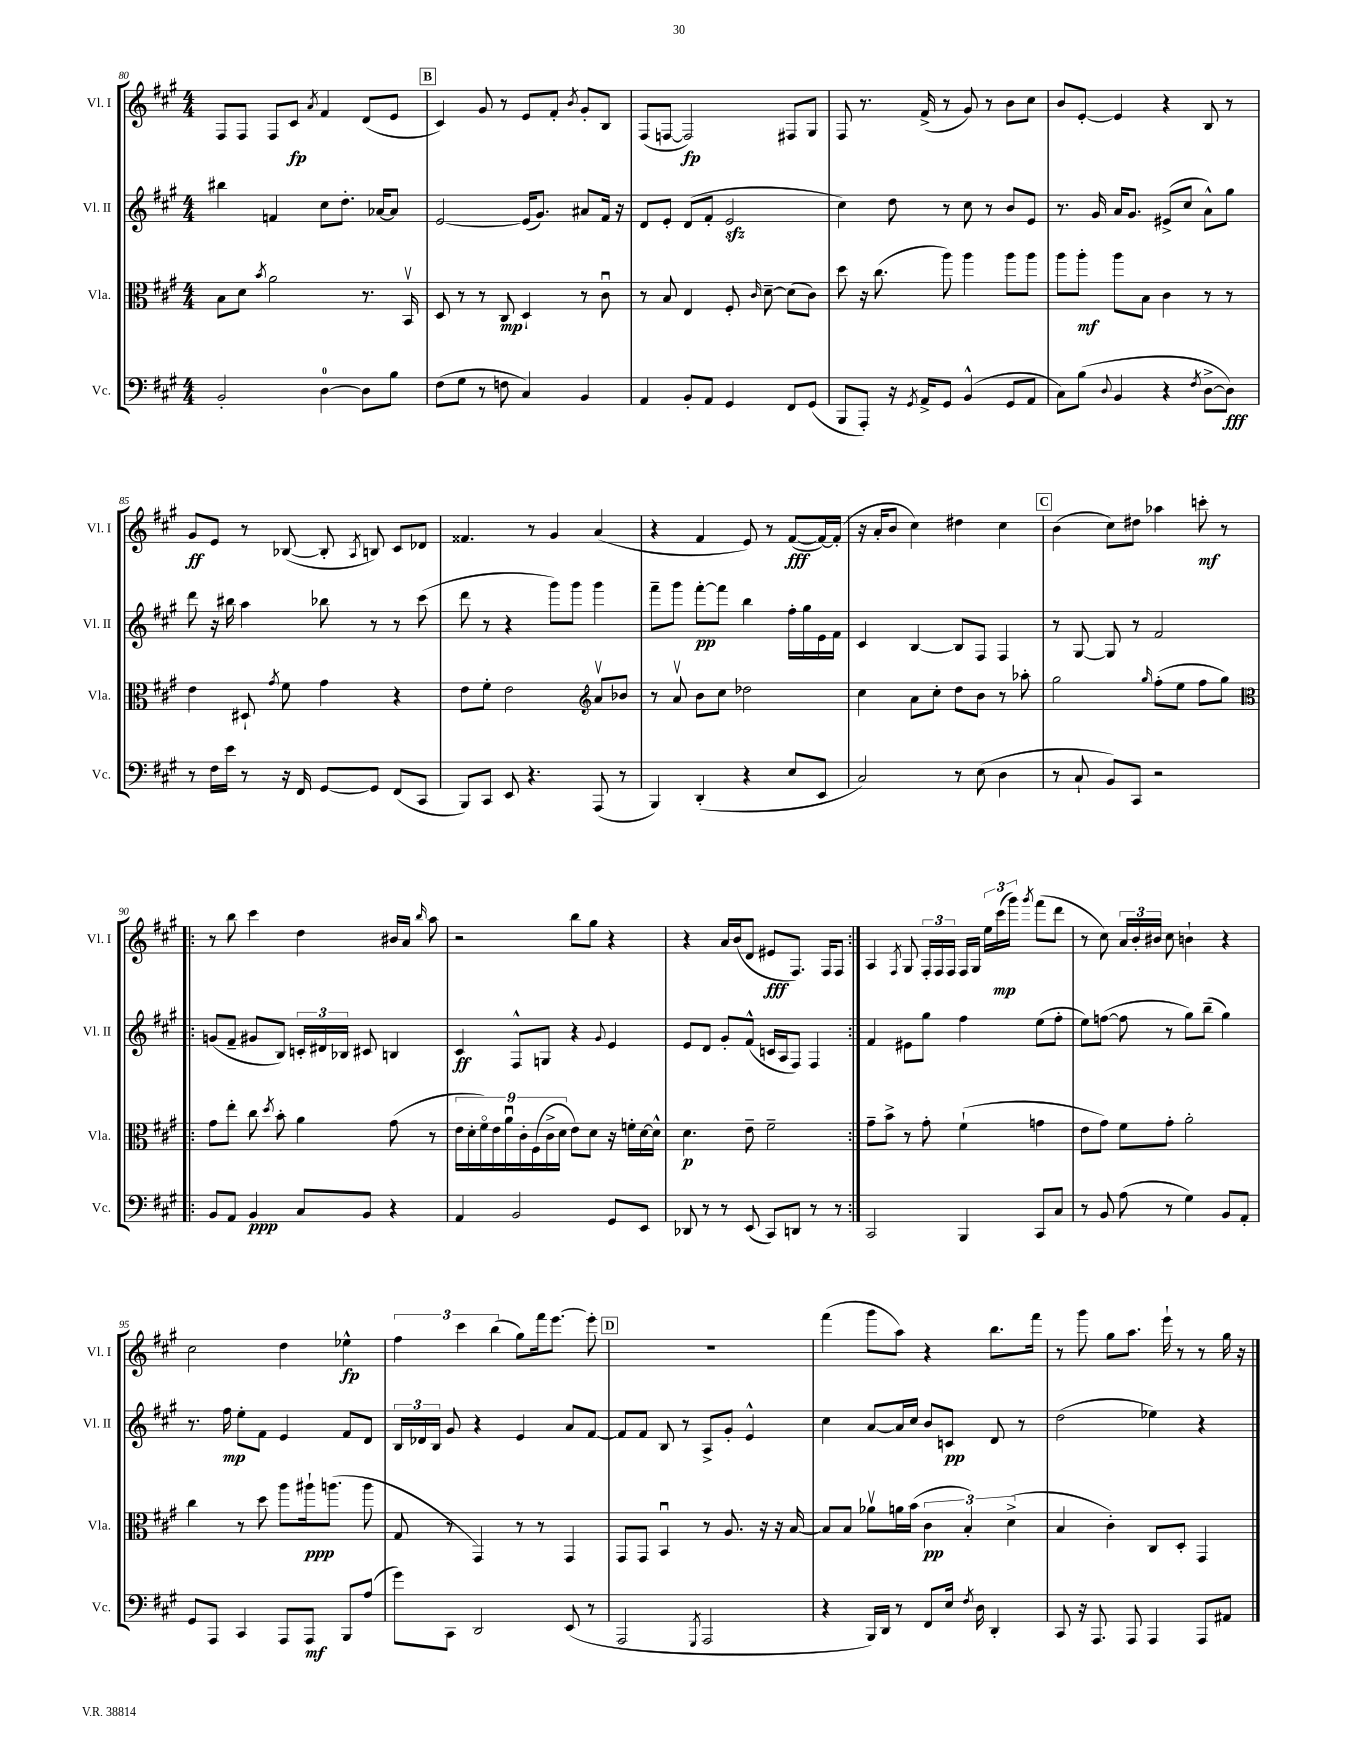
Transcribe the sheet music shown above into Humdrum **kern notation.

**kern	**kern	**kern	**kern
*staff4	*staff3	*staff2	*staff1
*clefF4	*clefC3	*clefG2	*clefG2
*k[f#c#g#]	*k[f#c#g#]	*k[f#c#g#]	*k[f#c#g#]
*M4/4	*M4/4	*M4/4	*M4/4
2BB'/	8B\L	4bb#\	8F#/L
.	8d\J	.	8F#/J
.	8qb/	.	.
.	2a\	4f/	8F#/L
.	.	.	8c#/J
.	.	.	8qa/
[4D\	.	8cc#\L	4f#/
.	.	8.dd'\J	.
8D\]L	8.r	.	(8d/L
.	.	[16a-/LK	.
8B\J	.	8a-/]J	8e/J
.	16BBv/	.	.
=	=	=	=
(8F#\L	8D/	[2e/	4c#/)
8G#\J	8r	.	.
8r	8r	.	8g#/
8F\	8C#/	.	8r
4C#/)	4D`/	(16e/]LK	8e/L
.	.	8.g#/J)	.
.	.	.	8f#'/J
.	.	.	8qb/
4BB/	8r	8a#/L	8g#'/L
.	8c#u\	16f#/Jk	8B/J
.	.	16r	.
=	=	=	=
4AA/	8r	8d/L	(8F#/L
.	8B/	8e'/J	[8F/J
8BB'/L	4E/	(8d/L	2F/])
8AA/J	.	8f#'/J	.
4GG#/	8F#'/	2e/	.
.	16qqc#/	.	.
.	[8d~\	.	.
8FF#/L	(8d\]L	.	8F#/L
(8GG#/J	8c#\J)	.	8G#/J
=	=	=	=
8BBB/L	8dd\	4cc#\)	8F#/
8AAA'/J)	16r	.	8.r
.	(8.cc#\	.	.
16r	.	8dd\	.
8qGG#/	.	.	.
16AA^/LK	.	.	(16f#^/
8GG#/J	8aa\)	8r	8r
(4BB^^/	4aa\	8cc#\	8g#/)
.	.	8r	8r
8GG#/L	8aa\L	8b/L	8b\L
8AA/J	8aa\J	8e/J	8cc#\J
=	=	=	=
8C#\L)	8aa\L	8.r	8b/L
(8B\J	8aa'\J	.	[8e'/J
.	.	16g#/	.
8qqD/	.	.	.
4BB/	8aa\L	16a/LK	4e/]
.	.	8.g#/J	.
.	8B\J	.	.
4r	4c#\	(8e#^/L	4r
.	.	8cc#/J	.
8qF#/	.	.	.
[8D^\L	8r	8a^^\L)	8B/
8D\]J)	8r	8gg#\J	8r
=	=	=	=
8r	4e\	8ddd\	8g#/L
16F#\LL	.	16r	8e/J
16e\JJ	.	16bb#\	.
8r	8D#`/	4aa\	8r
.	8qg#/	.	.
16r	8f#\	.	([8B-/
16FF#/	.	.	.
[8GG#/L	4g#\	8bb-\	8B-'/]
.	.	.	8qA/
8GG#/]J	.	8r	8B/)
(8FF#/L	4r	8r	8c#/L
8CC#/J	.	(8ccc#\	8d-/J
=	=	=	=
8BBB/L)	8e\L	8ddd\	4.f##/
8CC#/J	8f#'\J	8r	.
8EE/	2e\	4r	.
4.r	.	.	8r
.	.	8ggg#\L)	4g#/
.	.	8ggg#\J	.
*	*clefG2	*	*
(8AAA/	8av/L	4ggg#\	(4a/
8r	8b-/J	.	.
=	=	=	=
4BBB/)	8r	8fff#~\L	4r
.	8av/	8ggg#\J	.
(4DD'/	8b\L	[8fff#'\L	4f#/
.	8cc#\J	8fff#\]J	.
4r	2dd-\	4bb\	8e/)
.	.	.	8r
8E/L	.	16ff#'\LL	([8f#/L
.	.	16gg#\	.
8EE/J	.	16e\	16f#/_L)
.	.	16f#\JJ	(16f#'/]JJ
=	=	=	=
2C#/)	4cc#\	4c#/	16r
.	.	.	16a'/LK
.	.	.	8b/J
.	8a\L	[4B/	4cc#\)
.	8cc#'\J	.	.
8r	8dd\L	8B/]L	4dd#\
(8E\	8b\J	8F#/J	.
4D\	8r	4F#/	4cc#\
.	8aa-'\	.	.
=	=	=	=
8r	2gg#\	8r	(4b\
8C#`/	.	[8G#/	.
8BB/L)	.	8G#/]	8cc#\L)
8CC#/J	.	8r	8dd#\J
.	16qqgg#/	.	.
2r	(8ff#'\L	2f#/	4aa-\
.	8ee\J	.	.
.	8ff#\L	.	8ccc'\
.	8gg#\J)	.	8r
=!|:	=!|:	=!|:	=!|:
*	*clefC3	*	*
8BB/L	8g#\L	(8g/L	8r
8AA/J	8ee'\J	8f#~/J	8bb\
4BB/	8cc#\	8g#/L	4ccc#\
.	8qdd/	.	.
.	8b'\	8B/J)	.
8C#/L	4a\	24c'/LL	4dd\
.	.	24d#/	.
.	.	24B-/JJ	.
8BB/J	.	8c#/	.
4r	(8g#\	4B/	16b#/LL
.	.	.	16a/JJ
.	.	.	16qqbb/
.	8r	.	8aa\
=	=	=	=
4AA/	18e\LL	4c#/	2r
.	18d'\	.	.
.	18f#o\)	.	.
.	18e\	.	.
.	18au\	.	.
2BB/	.	8F#^^/L	.
.	18c#'\	.	.
.	(18F#\	.	.
.	.	8G/J	.
.	18c#^\	.	.
.	18d\JJ	.	.
.	8e\L)	4r	8bb\L
.	8d\J	.	8gg#\J
.	.	8qqg#/	.
8GG#/L	16r	4e/	4r
.	16f'\LL	.	.
8EE/J	[16d\	.	.
.	16d^^\]JJ	.	.
=	=	=	=
8DD-/	4.d\	8e/L	4r
8r	.	8d/J	.
8r	.	8g#'/L	16a/LL
.	.	.	(16b/J
(8EE/	8e~\	(8f#^^/J	8d/J
8CC#/L)	2f#~\	16c/LL	8e#/L
.	.	16A/J	.
8DD/J	.	8F#/J)	8.F#/J)
8r	.	4F#/	.
.	.	.	16F#/LK
8r	.	.	8F#/J
=:|!	=:|!	=:|!	=:|!
2CC#/	8g#~\L	4f#/	4A/
.	8b^\J	.	.
.	.	.	8qF#/
.	8r	8e#\L	8G#/
.	8g#'\	8gg#\J	24F#'/LL
.	.	.	24F#/
.	.	.	24F#/JJ
4BBB/	(4f#`\	4ff#\	16F#/LL
.	.	.	16G#/JJ
.	.	.	24ee\LL
.	.	.	(24ccc#\
.	.	.	24ggg#\JJ)
.	.	.	8qggg#/
8CC#/L	4g\	(8ee\L	(8fff#\L
8C#/J	.	8ff#'\J	8ddd\J
=	=	=	=
8r	8e\L	8ee\L)	8r
8BB/	8g#\J)	([8ff\J	8cc#\)
(8A\	8f#\L	8ff\]	24a/LL
.	.	.	24b'/
.	.	.	24b#/JJ
8r	8g#'\J	8r	8cc#\
4G#\)	2a'\	8gg#\L)	4b`\
.	.	(8bb~\J	.
8BB/L	.	4gg#\)	4r
8AA'/J	.	.	.
=	=	=	=
8GG#/L	4cc#\	8.r	2cc#\
8AAA/J	.	.	.
.	.	16ff#\	.
4CC#/	8r	8ee'\L	.
.	8dd\	8f#\J	.
8AAA/L	8aa\L	4e/	4dd\
8AAA/J	16aa#`\k	.	.
.	(8.aa\J	.	.
8BBB/L	.	8f#/L	4ee-^^\
(8A/J	8aa\	8d/J	.
=	=	=	=
8g#\L)	8G#/	24B/LL	6ff#\
.	.	24d-/	.
.	.	24B/JJ	.
8CC#\J	8r	8g#/	.
.	.	.	6ccc#\
2DD/	4GG#/)	4r	.
.	.	.	(6bb\
.	8r	4e/	8gg#\L)
.	8r	.	16fff#\k
.	.	.	[8.eee\J
(8EE/	4GG#/	8a/L	.
8r	.	[8f#/J	8eee'\]
=	=	=	=
2AAA/	8GG#/L	8f#/]L	1r
.	8GG#/J	8f#/J	.
.	4BBu/	8B/	.
.	.	8r	.
8qGGG#/	.	.	.
2AAA/	8r	8A^/L	.
.	8.A/	8g#'/J	.
.	.	4e^^/	.
.	16r	.	.
.	16r	.	.
.	[16B/	.	.
=	=	=	=
4r	8B/]L	4cc#\	(4fff#\
.	8B/J	.	.
16BBB/LL)	8a-v\L	[8a/L	8ggg#\L
16DD/JJ	.	.	.
8r	16a\L	16a/]L	8aa\J)
.	(16b\JJ	16cc#/JJ	.
8FF#/L	6c#\	8b/L	4r
16E/Jk	.	8c/J	.
.	6B'/)	.	.
8qF#/	.	.	.
16D\	.	.	.
4DD'/	.	8d/	8.bb\L
.	(6d^\	.	.
.	.	8r	.
.	.	.	16fff#\Jk
=	=	=	=
8CC#/	4B/	(2dd\	8r
16r	.	.	8ggg#\
8.AAA/	.	.	.
.	4c#'\)	.	8gg#\L
8AAA/	.	.	8.aa\J
4AAA/	8C#/L	4ee-\)	.
.	.	.	16eee`\
.	8D'/J	.	8r
8AAA/L	4GG#/	4r	8r
8AA#/J	.	.	16gg#\
.	.	.	16r
==	==	==	==
*-	*-	*-	*-
